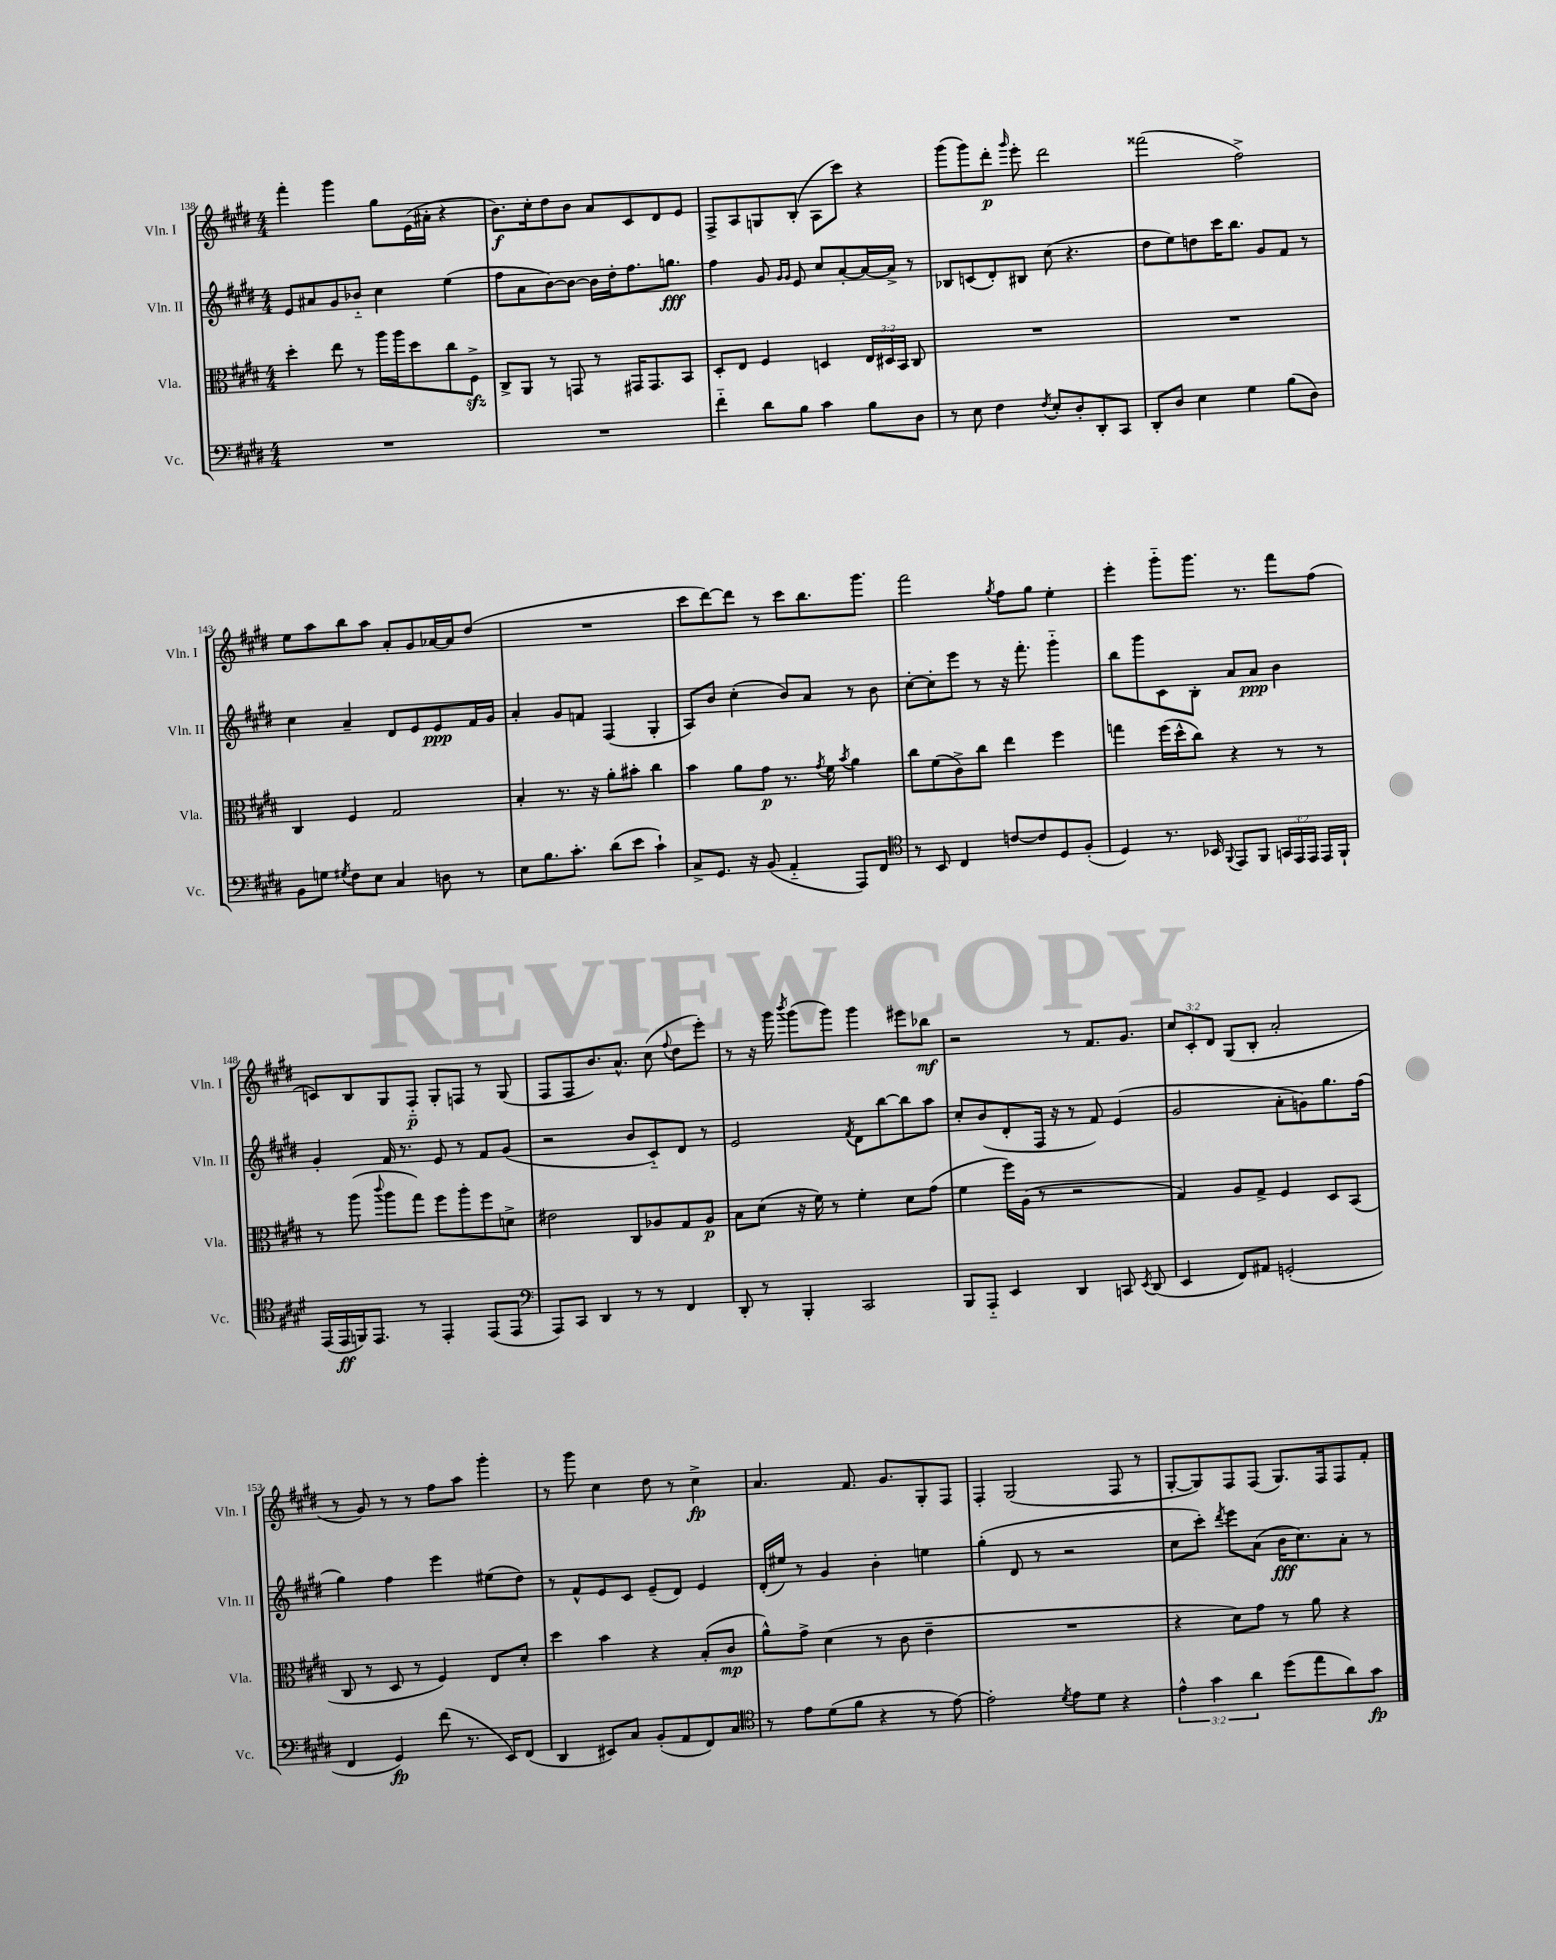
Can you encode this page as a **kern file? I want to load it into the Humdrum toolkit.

**kern	**kern	**kern	**kern
*staff4	*staff3	*staff2	*staff1
*clefF4	*clefC3	*clefG2	*clefG2
*k[f#c#g#d#]	*k[f#c#g#d#]	*k[f#c#g#d#]	*k[f#c#g#d#]
*M4/4	*M4/4	*M4/4	*M4/4
1r	4dd#'	8e	4fff#'
.	.	8a#	.
.	8ee	8g#	4ggg#
.	8r	8b-'~	.
.	16aa	4cc#	8gg#
.	16aa	.	.
.	8dd#	.	(16e
.	.	.	16a#'
.	8cc#	(4ee	4r
.	8F#^	.	.
=	=	=	=
1r	8C#^	8ff#	8.b)
.	8AA	8a	.
.	.	.	16cc#'
.	8r	[8b)	8dd#
.	8GG	8b_	8b
.	8r	16b]	8a
.	.	16dd#'	.
.	16GG#	8.ff#	8c#
.	8.GG#	.	.
.	.	.	8d#
.	.	8.gg	.
.	8BB	.	8e
=	=	=	=
4f#'~	8D#'	4ff#	8F#^
.	8E	.	8A
8d#	4F#	8g#	8G
.	.	16qqg#	.
.	.	16qqg#	.
8B	.	8e	(8B'
4c#	4D	8cc#	8A
.	.	[8a'	8ccc#)
8B	24E	16a_	4r
.	24D#	.	.
.	.	16a^]	.
.	24BB	.	.
8D#	8C#	8r	.
=	=	=	=
8r	1r	8B-	(8ggg#
8E	.	(8c	8ggg#)
4F#	.	8d#')	8ddd#'
.	.	.	16qqggg#
.	.	8B#	8eee'
8qF#	.	.	.
8E'	.	(8cc#	2ddd#
8D#'	.	4.r	.
8DD#'	.	.	.
8CC#	.	.	.
=	=	=	=
8DD#'	1r	8dd#	(2fff##
8D#	.	8ee)	.
4E	.	8dd	.
.	.	16ccc#	.
.	.	8.bb	.
4G#	.	.	2ff#^)
.	.	8g#	.
(8B	.	8f#	.
8D#)	.	8r	.
=	=	=	=
8BB	4C#	4cc#	8ee
8G	.	.	8aa
8qG#	.	.	.
8F#	4F#	4a~	8bb
8E	.	.	8aa
4C#	2G#	8d#	8a'
.	.	8e	8g#
8D	.	8e	[16a-
.	.	.	16a-]
8r	.	16f#	(8dd#
.	.	16g#	.
=	=	=	=
8E	4B'	4a'	1r
8.B	.	.	.
.	8.r	8g#	.
8.c#'	.	.	.
.	.	8f	.
.	16r	.	.
(8d#	8a'	(4F#	.
8e	8b#'	.	.
4c#`)	4cc#	4G#'	.
=	=	=	=
8C#^	4b	8A)	8ccc#
8.GG#	.	8b	[8ddd#)
.	8a	(4cc#'	8ddd#]
16r	.	.	.
(8BB	8g#	.	8r
4AA'~	8.r	8b)	8ccc#
.	.	8a	8.bb
.	8qg#	.	.
.	16f#	.	.
.	8qb	.	.
8AAA)	4a	8r	.
.	.	.	8.ggg#
8FF#	.	8b	.
=	=	=	=
*clefC4	*	*	*
8r	8cc#	[8cc#'	2fff#
8BB	(8f#	8cc#']	.
4C#	8c#^)	8eee	.
.	8cc#	8r	.
.	.	.	8qgg#
[8c	4ee	16r	8ff#
.	.	8.fff#'	.
8c]	.	.	8gg#
8D#	4ff#	4ggg#'~	4ee'
(8F#'	.	.	.
=	=	=	=
4D#)	4gg	8bb	4eee'
.	.	8ggg#	.
8.r	(16ff#	8c#	8ggg#'~
.	16dd#^^	.	.
.	8cc#)	8B'	8.ggg#
16BB-	.	.	.
8qqFF#	.	.	.
8EE	4r	8a	.
.	.	.	8.r
8FF#	.	8a	.
24GG	8r	4b	8fff#
24EE	.	.	.
24EE	.	.	.
16EE	8r	.	(8ff#
16FF#`	.	.	.
=	=	=	=
(16EE	8r	4g#'	8c)
16EE	.	.	.
16FF)	(8aa	.	8B
8.EE	.	.	.
.	8qqccc#	.	.
.	8aa	16f#	8G#
.	.	8.r	.
8r	8gg#)	.	8F#'~
4EE'	8ff#	8e	8G#'
.	8aa'	8r	8F
(8EE	8ff#	8f#	8r
8EE	8d^	(8g#	(8G#
=	=	=	=
*clefF4	*	*	*
8AAA)	2e#	2r	8F#
8CC#	.	.	8F#
4DD#	.	.	8.b)
.	.	.	8.a^^
8r	8C#	8b	.
8r	8A-	8c#'~)	(8cc#
.	.	.	8qqff#
4FF#	8G#	8d#	8dd#
.	8A-	8r	8eee')
=	=	=	=
8DD#'	8B	2e	8r
8r	(8d#	.	16r
.	.	.	16ggg#
.	.	.	8qbbb
4BBB'	16r	.	(8ggg#
.	16f#)	.	.
.	8r	.	8ggg#)
.	.	8qf#	.
2CC#	4f#'	8d#	4ggg#
.	.	[8bb	.
.	8d#	8bb]	8eee#
.	(8g#	8aa	8bb-
=	=	=	=
8BBB	4f#	8cc#'	2r
8AAA'~	.	(8b	.
4EE	16ff#)	8d#'	.
.	(16A	.	.
.	8r	16F#	.
.	.	16r	.
4DD#	2r	8r	8r
.	.	8f#)	8.f#
8CC	.	(4e	.
.	.	.	8.g#
8qEE	.	.	.
(8DD#	.	.	.
=	=	=	=
4EE	4G#)	2g#	12cc#
.	.	.	12c#'
.	.	.	12d#
8FF#)	8A	.	(8G#
8AA#	8G#^	.	8B'
(2GG'	4F#	8a'	2a'
.	.	8g)	.
.	8D#	8.gg#	.
.	(8BB	.	.
.	.	(16ff#	.
=	=	=	=
4FF#	8C#	4gg#)	8r
.	8r	.	8g#)
4GG#)	8D#	4ff#	8r
.	8r	.	8r
(8f#	4F#)	4eee	8ff#
8.r	.	.	8aa
.	8E	(8ee#	4ggg#'
16EE)	.	.	.
(8FF#	8d#'	8dd#)	.
=	=	=	=
4DD#	4dd#	8r	8r
.	.	8f#^^	8ggg#
8EE#)	4b	8e	4cc#
8C#	.	8c#	.
(8BB'	4r	(8e~	8dd#
8AA	.	8d#)	8r
8FF#)	(8B'	4e	4cc#^
8C#	8c#	.	.
=	=	=	=
*clefC4	*	*	*
8r	8a^^)	(16d#'	4.a
.	.	16ee#)	.
8e	8g#^	8r	.
(8d#	(4d#	4g#	.
8f#	.	.	8.f#
4r	8r	4b'	.
.	.	.	8.g#
.	8c#	.	.
8r	4e~	4ee	8G#'
[8e)	.	.	8F#
=	=	=	=
2e']	1r	(4gg#'	4F#'
.	.	8d#	(2G#
.	.	8r	.
8qd#	.	.	.
8e	.	2r	.
8d#	.	.	.
4r	.	.	8F#
.	.	.	8r
=	=	=	=
6e^^	4r	8cc#	[8G#'
.	.	8ccc#')	8G#])
6g#	.	.	.
.	.	8qddd#	.
.	8d#)	8eee	8F#
6a	.	.	.
.	8g#	(8a	(8F#
(8dd#	8r	16b	8.G#)
.	.	8.cc#)	.
8ee	8a	.	.
.	.	.	16F#
8a)	4r	8a'	8F#
8g#	.	8r	8f#'
==	==	==	==
*-	*-	*-	*-
